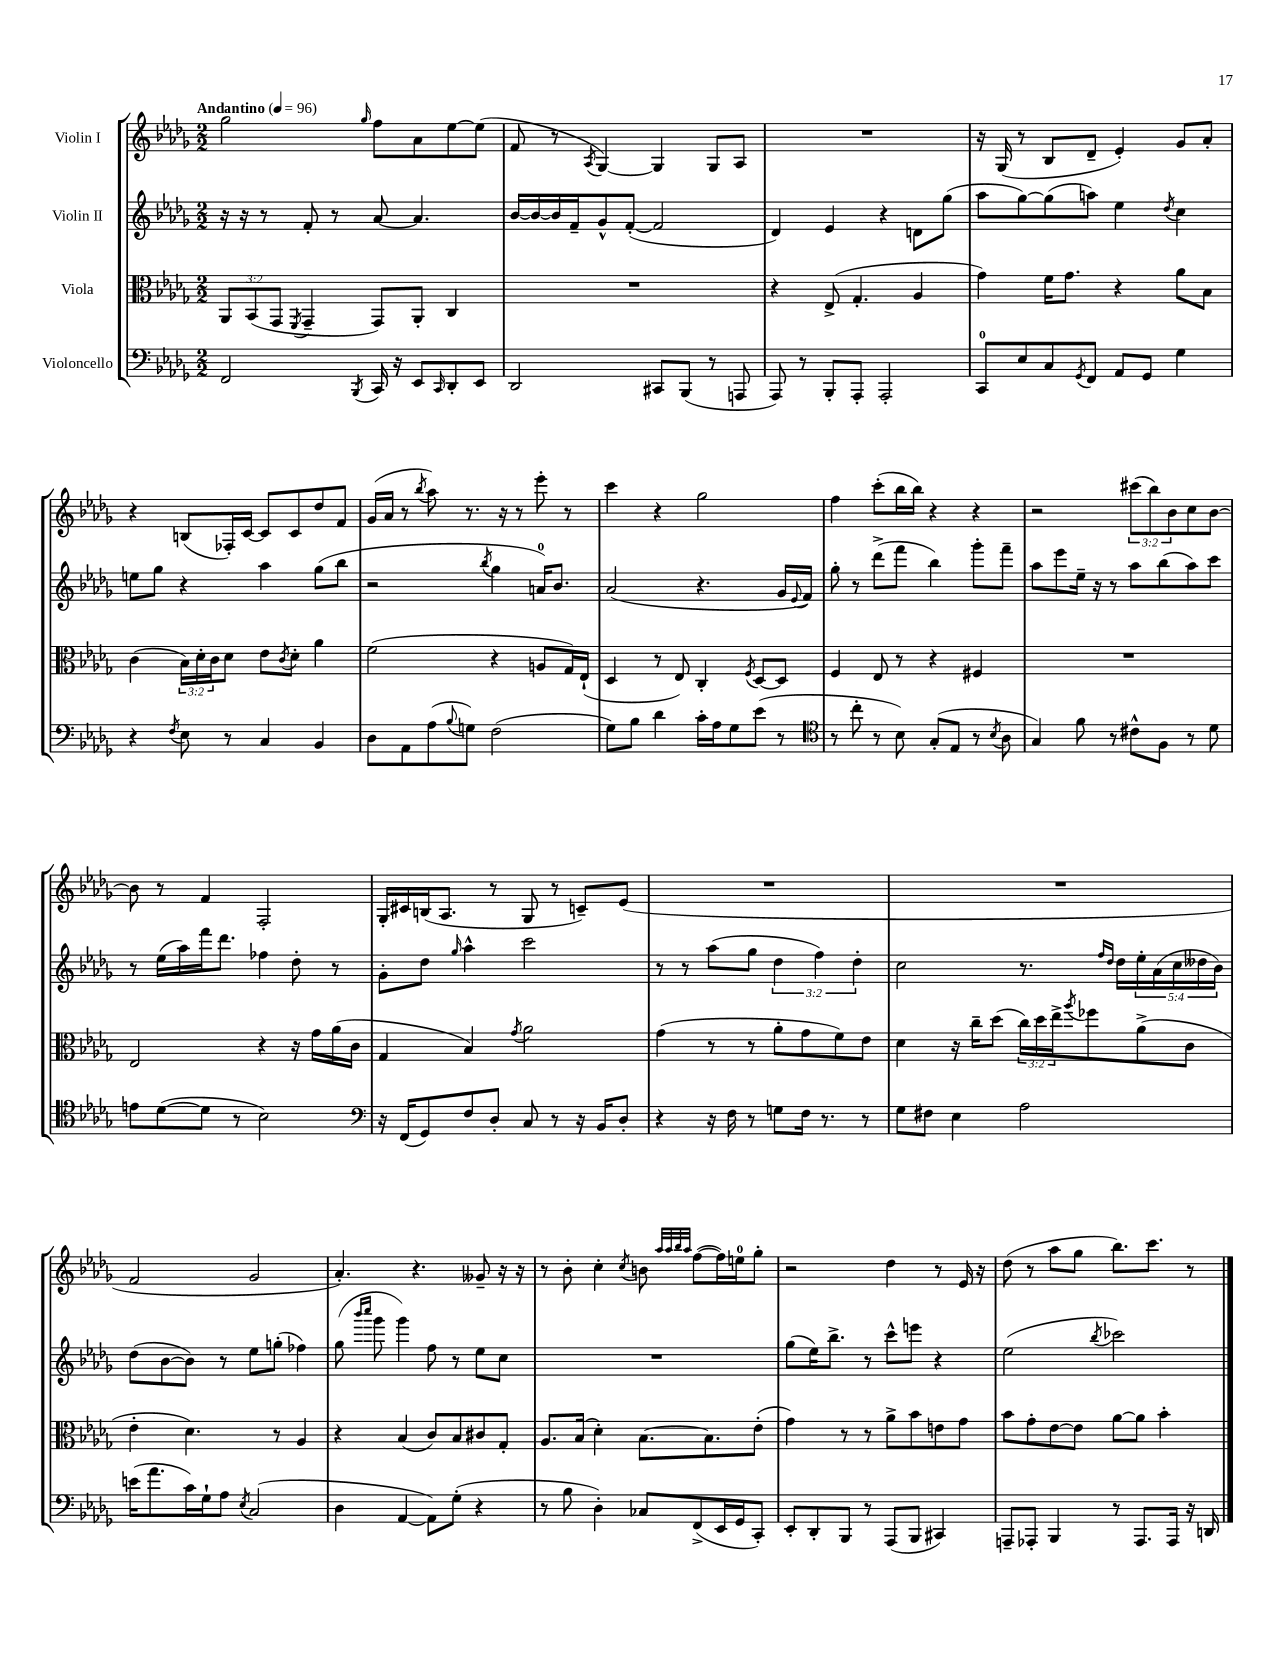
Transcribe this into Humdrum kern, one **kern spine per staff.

**kern	**kern	**kern	**kern
*part4	*part3	*part2	*part1
*staff4	*staff3	*staff2	*staff1
*I"Violoncello	*I"Viola	*I"Violin II	*I"Violin I
*clefF4	*clefC3	*clefG2	*clefG2
*k[b-e-a-d-g-]	*k[b-e-a-d-g-]	*k[b-e-a-d-g-]	*k[b-e-a-d-g-]
*M2/2	*M2/2	*M2/2	*M2/2
*MM96	*MM96	*MM96	*MM96
=1	=1	=1	=1
!	!	!	!LO:TX:a:B:t=Andantino
2FF/	12AA-/L	16r	2gg-\
.	.	16r	.
.	(12BB-/	.	.
.	.	8r	.
.	12GG-/J	.	.
.	8qFF/	.	.
.	4GG-~/	8f'/	.
.	.	8r	.
8qBBB-/	.	.	16qqgg-/
16CC/	8GG-/L)	[8a-/	8ff\L
16r	.	.	.
8EE-/L	8AA-'/J	4.a-/]	8a-\
16qqCC/	.	.	.
8DD-'/	4C/	.	[8ee-\
8EE-/J	.	.	(8ee-\J]
=2	=2	=2	=2
2DD-/	1r	[16b-/LL	8f/
.	.	16b-/_	.
.	.	16b-/]	8r
.	.	16f~/J	.
.	.	.	8qA-/
.	.	8g-^^/	[4G-/)
.	.	([8f'/J	.
8CC#X/L	.	2f/]	4G-/]
(8BBB-/J	.	.	.
8r	.	.	8G-/L
8AAAn/	.	.	8A-/J
=3	=3	=3	=3
8AAA-/)	4r	4d-/)	1r
8r	.	.	.
8BBB-'/L	(8E-^/	4e-/	.
8AAA-'/J	4.G-'/	.	.
2AAA-'/	.	4r	.
.	4A-/	8dn\L	.
.	.	(8gg-\J	.
=4	=4	=4	=4
8CC/L	4g-\)	8aa-\L	16r
.	.	.	(16G-/
8E-/	.	[8gg-\)	8r
8C/	16f\KL	(8gg-\]	8B-/L
.	8.g-\J	.	.
8qGG-/	.	.	.
8FF/J	.	8aan\J)	8d-~/J
8AA-/L	4r	4ee-\	4e-'/)
8GG-/J	.	.	.
.	.	8qdd-/	.
4G-\	8a-\L	4cc\	8g-/L
.	8B-\J	.	8a-'/J
!!LO:LB:g=z
=5	=5	=5	=5
4r	(4c\	8een\L	4r
.	.	8gg-\J	.
8qF/	.	.	.
8E-\	24B-\LL)	4r	(8Bn/L
.	24d-'\	.	.
.	24c\J	.	.
8r	8d-\J	.	16F-X'/L)
.	.	.	[16c/JJ
4C/	8e-\L	4aa-\	8c/L]
.	8qc/	.	.
.	8d-'\J	.	8c/
4BB-/	4a-\	(8gg-\L	8dd-/
.	.	8bb-\J	8f/J
=6	=6	=6	=6
8D-\L	(2f\	2r	(16g-/LL
.	.	.	16a-/JJ
8AA-\	.	.	8r
.	.	.	8qbb-/
(8A-\	.	.	8aa-\)
8qqB-/	.	.	.
8Gn\J)	.	.	8.r
.	.	8qbb-/	.
(2F\	4r	4gg-\	.
.	.	.	16r
.	.	.	8r
.	8An/L	16an/KL)	8eee-'\
.	.	8.b-/J	.
.	16G-/L)	.	8r
.	(16E-`/JJ	.	.
=7	=7	=7	=7
8G-\L)	4D-/	(2a-/	4ccc\
8B-\J	.	.	.
4d-\	8r	.	4r
.	8E-/)	.	.
16c'\LL	4C'/	4.r	2gg-\
16A-\J	.	.	.
8G-\	.	.	.
.	8qF/	.	.
(8e-\J	[8D-/L	.	.
8r	8D-/J]	16g-/LL	.
.	.	8qqe-/	.
.	.	16f/JJ)	.
=8	=8	=8	=8
*clefC4	*	*	*
8r	4F/	8gg-'\	4ff\
8cc'\	.	8r	.
8r	8E-/	(8ddd-^\L	(8ccc'\L
8B-\)	8r	8fff\J	16bb-\L
.	.	.	16bb-\JJ)
(8G-'/L	4r	4bb-\)	4r
8E-/J	.	.	.
8r	4F#X/	8ggg-'\L	4r
8qB-/	.	.	.
8A-\	.	8fff~\J	.
=9	=9	=9	=9
4G-/)	1r	8aa-\L	2r
.	.	8eee-\	.
8f\	.	16ee-~\Jk	.
.	.	16r	.
8r	.	8r	.
8c#X^^\L	.	8aa-\L	(12ccc#X\L
.	.	.	12bb-\)
8F\J	.	(8bb-\	.
.	.	.	12b-\
8r	.	8aa-\)	8cc\
8d-\	.	8ccc\J	[8b-\J
!!LO:LB:g=z
=10	=10	=10	=10
8en\L	2E-/	8r	8b-\]
([8d-\	.	(16ee-\LL	8r
.	.	16aa-\)	.
8d-\J]	.	16fff\J	4f/
.	.	8.ddd-\J	.
8r	.	.	.
2B-\)	4r	4ff-X\	2F'/
.	16r	8dd-'\	.
.	16g-\LL	.	.
.	(16a-\	8r	.
.	16c\JJ	.	.
=11	=11	=11	=11
*clefF4	*	*	*
16r	4G-/	8g-'\L	16G-'/LL
(16FF/KL	.	.	16c#X/
8GG-/)	.	8dd-\J	(16Bn/J
.	.	.	8.A-/J
.	.	16qqgg-/	.
8F/	4B-/)	4aa-^^\	.
8D-'/J	.	.	8r
.	8qg-/	.	.
8C/	2a-\	2ccc\	8G-/
8r	.	.	8r
16r	.	.	8cn~/L)
16BB-/KL	.	.	.
8D-'/J	.	.	(8e-/J
=12	=12	=12	=12
4r	(4g-\	8r	1r
.	.	8r	.
16r	8r	(8aa-\L	.
16F\	.	.	.
8r	8r	8gg-\J	.
8Gn\L	8a-'\L	6dd-\	.
16F\Jk	8g-\	.	.
.	.	6ff\)	.
8.r	.	.	.
.	8f\)	.	.
.	.	6dd-'\	.
8r	8e-\J	.	.
=13	=13	=13	=13
8G-\L	4d-\	2cc\	1r
8F#X\J	.	.	.
4E-\	16r	.	.
.	16cc~\KL	.	.
.	(8dd-\J	.	.
2A-\	24cc\LL)	8.r	.
.	24dd-\	.	.
.	24ee-^\J	.	.
.	8qaa-/	.	.
.	8ff-X\	.	.
.	.	16qqff/LL	.
.	.	16qqdd-/JJ	.
.	.	16dd-\LL	.
.	(8a-^\	20ee-'\	.
.	.	(20a-\	.
.	.	20cc\	.
.	8c\J	.	.
.	.	20dd--X\	.
.	.	20b-\JJ)	.
!!LO:LB:g=z
=14	=14	=14	=14
(16en\KL	4e-'\	(8dd-\L	2f/
8.a-\	.	.	.
.	.	[8b-\	.
16c\L)	4.d-\)	8b-\J])	.
16G-`\J	.	.	.
8A-\J	.	8r	.
8qE-/	.	.	.
(2C/	.	8ee-\L	2g-/
.	8r	(8ggn'\J	.
.	4A-/	4ff-X\)	.
=15	=15	=15	=15
4D-\	4r	(8gg-\	4.a-'/)
.	.	16qqbbb-/LL	.
.	.	16qqcccc/JJ	.
.	.	8ggg-\	.
[4AA-/	(4B-/	4ggg-\)	.
.	.	.	4.r
8AA-\L])	8c/L)	8ff\	.
(8G-'\J	8B-/	8r	.
4r	8c#X/	8ee-\L	8g--X~/
.	8G-'/J	8cc\J	16r
.	.	.	16r
=16	=16	=16	=16
8r	8.A-/L	1r	8r
8B-\	.	.	8b-'\
.	(16B-/Jk	.	.
4D-'\)	4d-'\)	.	4cc'\
.	.	.	8qcc/
8C-X/L	[8.B-\L	.	8bn\
.	.	.	32qqaa-/LLL
.	.	.	32qqaa-/
.	.	.	32qqbb-/
.	.	.	32qqaa-/JJJ
(8FF^/	.	.	([8ff\L
.	8.B-\]	.	.
16EE-/L	.	.	16ff\L])
16GG-/J	.	.	16een\J
8CC'/J)	(8e-'\J	.	8gg-'\J
=17	=17	=17	=17
8EE-'/L	4g-\)	(8gg-\L	2r
8DD-'/	.	16ee-\K)	.
.	.	8.bb-^\J	.
8BBB-/J	8r	.	.
8r	8r	8r	.
(8AAA-/L	8a-^\L	8ccc^^\L	4dd-\
8BBB-/J	8b-\	8eeen\J	.
4CC#X/)	8en\	4r	8r
.	8g-\J	.	16e-/
.	.	.	16r
=18	=18	=18	=18
8AAAn~/L	8b-\L	(2ee-\	(8dd-\
8AAA-X'/J	8g-'\	.	8r
4BBB-/	[8e-\	.	8aa-\L
.	8e-\J]	.	8gg-\J
.	.	8qbb-/	.
8r	[8a-\L	2ccc-X\)	8.bb-\L)
8.AAA-/L	8a-\J]	.	.
.	.	.	8.ccc\J
.	4b-'\	.	.
16AAA-/Jk	.	.	.
16r	.	.	8r
16DDn/	.	.	.
==	==	==	==
*-	*-	*-	*-
